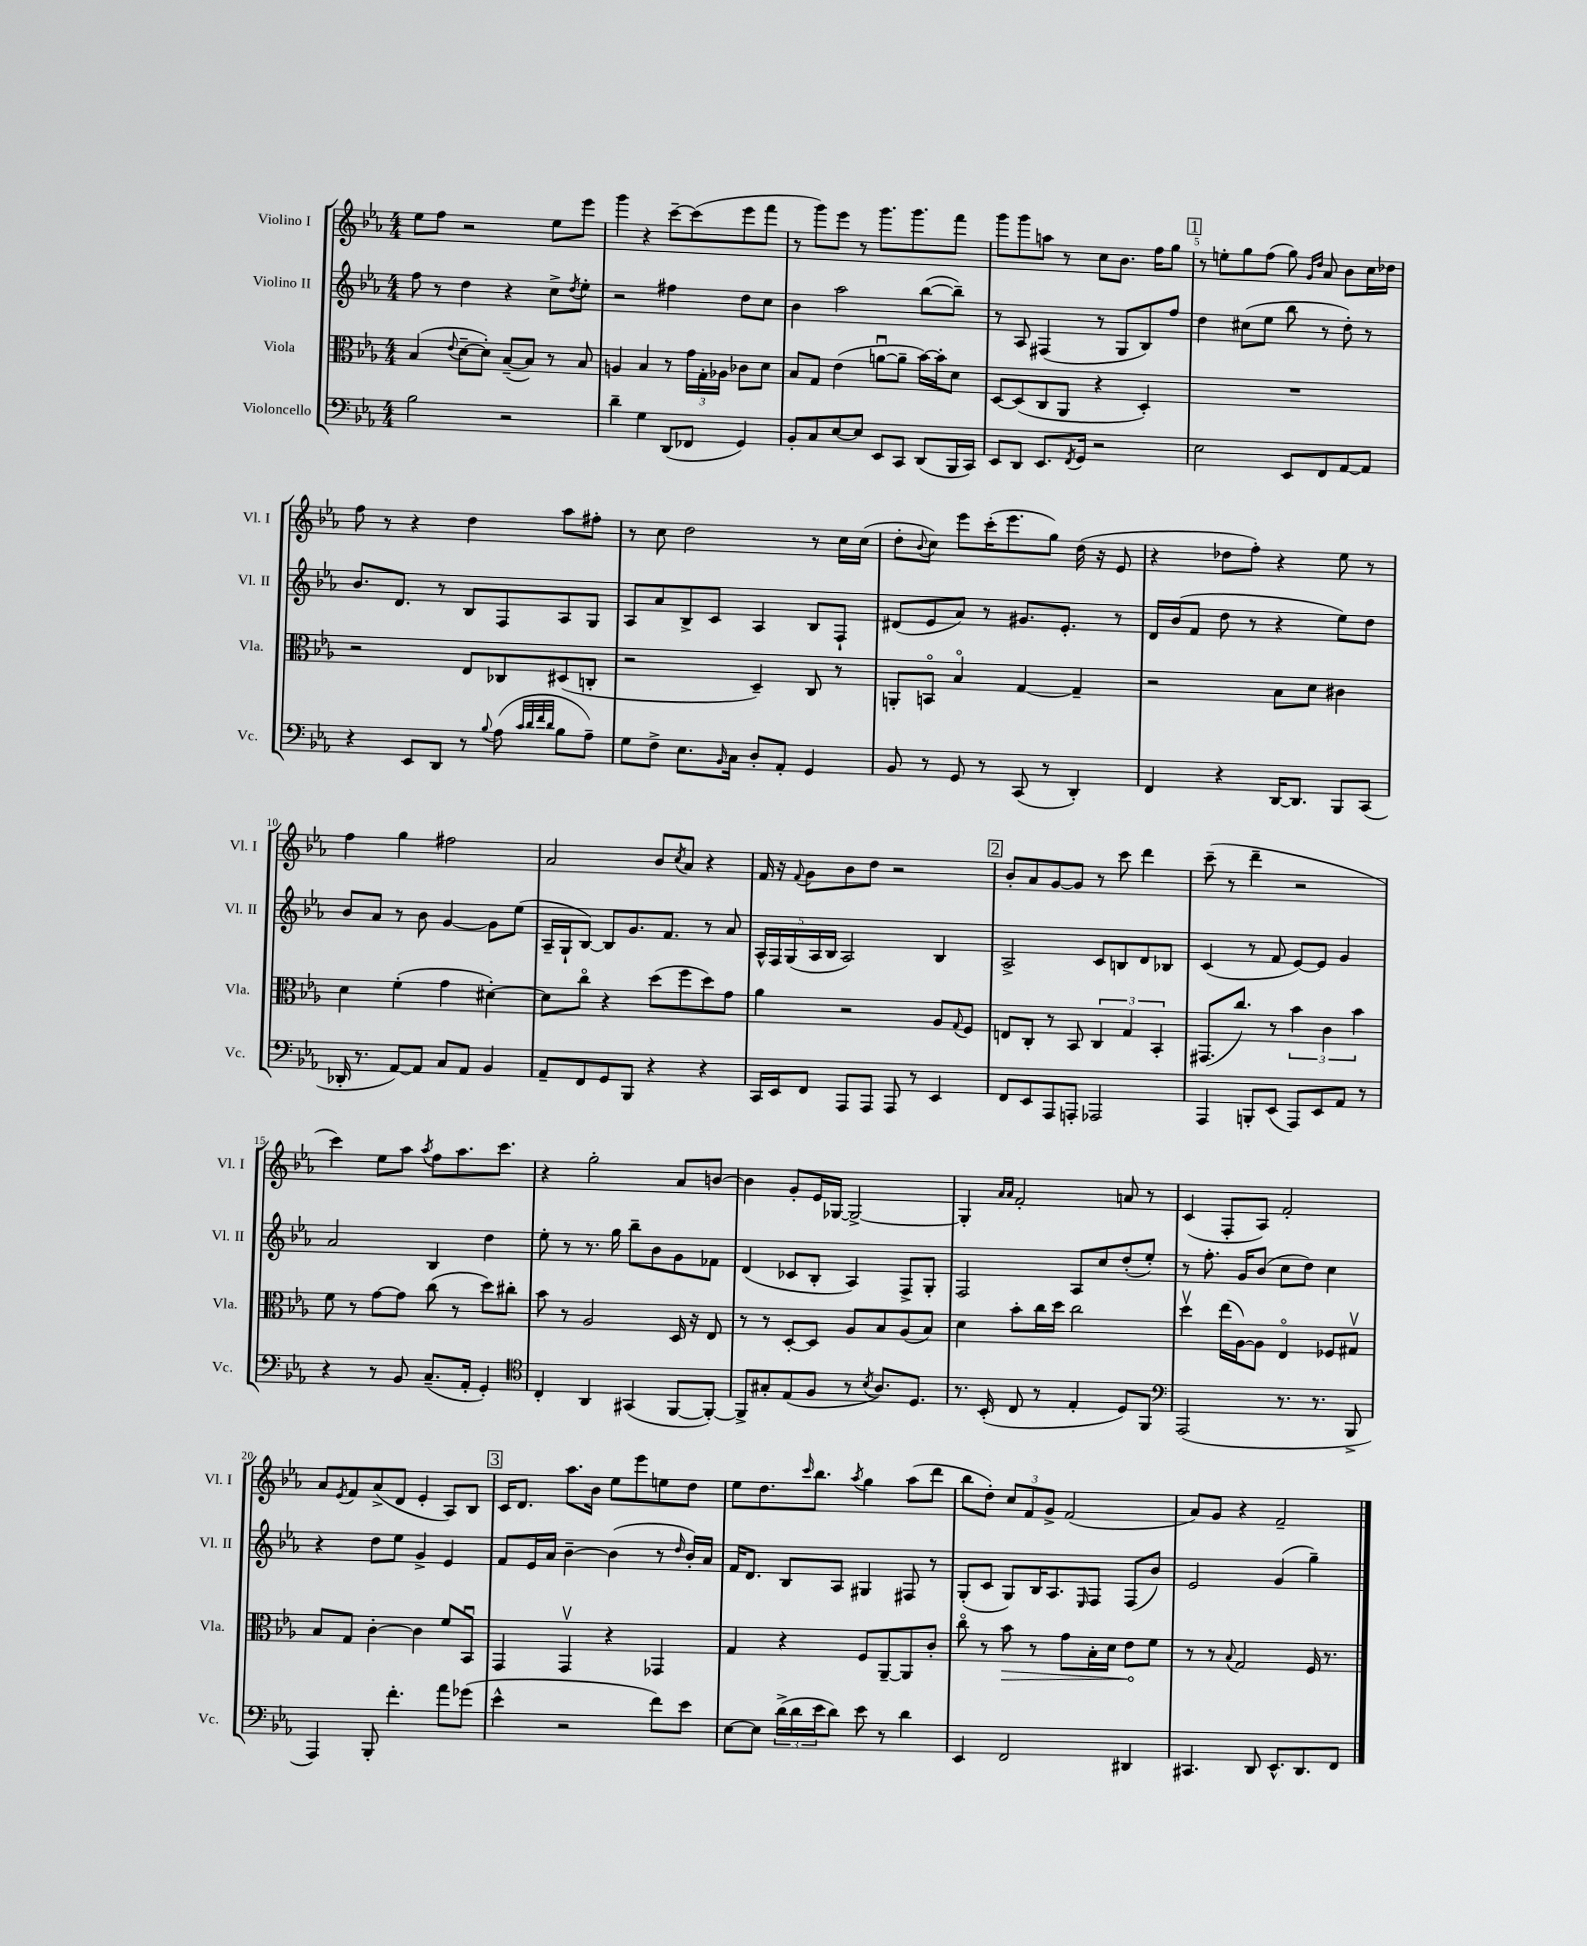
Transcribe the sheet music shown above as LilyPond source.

<<
\new StaffGroup <<
\new Staff = "s0" \with { instrumentName = "Violino I" shortInstrumentName = "Vl. I" } {
    \clef treble \key ees \major \numericTimeSignature \time 4/4
    ees''8 f''8 r2 ees''8 ees'''8 |
    g'''4 r4 c'''8~-- c'''8( ees'''8 f'''8 |
    r8 g'''8) ees'''8 r8 g'''8. g'''8. f'''8 |
    g'''8 g'''8 a''8 r8 c''8 bes'8. f''16 g''8 |
    \mark \markup { \box "1" } r8 e''8-. g''8 f''8( g''8) \grace { g'16 d''16 } aes'8 bes'8 c''16 des''16 |
    f''8 r8 r4 d''4 aes''8 fis''8-. |
    r8 c''8 d''2 r8 c''16 c''16( |
    d''8-. \appoggiatura { bes'8 } c''8) ees'''8 c'''16-.( ees'''8. g''8) d''16( r16 ees'8 |
    r4 des''8 f''8-.) r4 ees''8 r8 |
    f''4 g''4 fis''2 |
    aes'2 bes'8 \acciaccatura { c''8 } aes'8 r4 |
    f'16 r16 \appoggiatura { f'8 } g'8 bes'8 d''8 r2 |
    \mark \markup { \box "2" } bes'8-. aes'8 g'8~ g'8 r8 c'''8 d'''4 |
    c'''8--( r8 d'''4-- r2 |
    c'''4) ees''8 aes''8 \acciaccatura { aes''8 } f''8 aes''8. c'''8. |
    r4 g''2-. aes'8 b'8~ |
    b'4 g'8-. ees'16 ges16~ ges2~-> |
    ges4-. \grace { aes'16 aes'16 } f'2-. a'8 r8 |
    c'4( f8-. aes8) f'2-. |
    aes'8 \acciaccatura { ees'8 } f'8 aes'8->( d'8 ees'4-. aes8) bes8 |
    \mark \markup { \box "3" } c'16 d'8. aes''8. bes'16 ees''8 ees'''8 e''8 d''8 |
    ees''8 d''8. \grace { c'''16 } bes''8. \acciaccatura { aes''8 } g''4 aes''8( d'''8 |
    bes''8 d''8-.) \tuplet 3/2 { c''8 f'8 g'8-> } f'2( |
    aes'8) g'8 r4 f'2-- \bar "|." |
}
\new Staff = "s1" \with { instrumentName = "Violino II" shortInstrumentName = "Vl. II" } {
    \clef treble \key ees \major \numericTimeSignature \time 4/4
    f''8 r8 d''4 r4 c''8-> \acciaccatura { d''8 } ees''8-. |
    r2 fis''4 d''8 c''8 |
    bes'4 aes''2 bes''8~( bes''8--) |
    r8 aes8 fis4( r8 g8 bes8) f''8 |
    \mark \markup { \box "1" } d''4 cis''8( ees''8 bes''8 r8 d''8-.) r8 |
    bes'8. d'8. r8 bes8 f8 aes8 g8 |
    aes8 aes'8 bes8-> c'8 aes4 bes8 f8-! |
    dis'8( ees'8 aes'8) r8 gis'8. ees'8.-. r8 |
    d'16 bes'16( f'8 d''8 r8 r4 ees''8) d''8 |
    bes'8 aes'8 r8 bes'8 g'4~ g'8 ees''8( |
    aes16-- g16-! bes8~) bes8 g'8. f'8. r8 aes'8 |
    \tuplet 5/4 { aes16-^ f16 g16( aes16 bes16 } aes2) bes4 |
    \mark \markup { \box "2" } aes2-> c'8 b8 d'8 bes8 |
    c'4( r8 f'8 ees'8~) ees'8 g'4 |
    aes'2 bes4 d''4 |
    ees''8-. r8 r8. g''16 bes''8-- bes'8 g'8 fes'8 |
    d'4( ces'8 bes8-. aes4) f8-> g8-. |
    f2 aes8 c''8 d''8-.( ees''8-.) |
    r8 f''8.-. g'16 bes'8( c''8 d''8) c''4 |
    r4 d''8 ees''8 g'4-> ees'4 |
    \mark \markup { \box "3" } f'8 ees'16 aes'16 bes'4~-- bes'4( r8 \grace { d''16 } bes'16-.) aes'16 |
    f'16 d'8. bes8 aes8 gis4 fis8 r8 |
    g8-.( c'8 g8) bes16 aes8. \grace { ees16 } f8 f8( bes'8) |
    ees'2 g'4( g''4--) \bar "|." |
}
\new Staff = "s2" \with { instrumentName = "Viola" shortInstrumentName = "Vla." } {
    \clef alto \key ees \major \numericTimeSignature \time 4/4
    bes4( \appoggiatura { ees'8 } d'8~-- d'8-.) bes8~--( bes8) r8 bes8 |
    a4 bes4 r8 \tuplet 3/2 { g'16 g16-. aes16 } ces'8 d'8 |
    bes8 g8 ees'4( a'8~\downbow a'8-- bes'16~) bes'16-. d'8 |
    d8~ d8( c8 aes,8 r4 d4-.) |
    \mark \markup { \box "1" } R1 |
    r2 ees8 ces8 dis8( c8-. |
    r2 d4--) c8 r8 |
    a,8-. b,8\flageolet bes4\flageolet g4~ g4-- |
    r2 bes8 d'8 cis'4 |
    d'4 f'4-.( g'4 dis'4~-.) |
    dis'8 c''8\flageolet r4 d''8( f''8 d''8) g'8 |
    aes'4 r2 aes8 \appoggiatura { g8 } f8 |
    \mark \markup { \box "2" } e8 c8-. r8 bes,8 \tuplet 3/2 { c4 g4 bes,4-. } |
    gis,8.( c''8.) r8 \tuplet 3/2 { bes'4 c'4 bes'4 } |
    f'8 r8 g'8~ g'8 c''8( r8 d''8) cis''8-. |
    bes'8 r8 aes2 d16 r16 ees8 |
    r8 r8 d8~-. d8 aes8 bes8 aes8( bes8) |
    d'4 bes'8-. c''16 d''16 c''2 |
    d''4\upbow ees''16( aes16~) aes8 ees4\flageolet fes8 gis8\upbow |
    bes8 g8 c'4~-. c'4 f'8 bes,8\downbow |
    \mark \markup { \box "3" } g,4 g,4\upbow r4 ges,4 |
    g4 r4 f8 aes,8~-- aes,8 c'8-. |
    c''8\flageolet r8 \once \override Hairpin.circled-tip = ##t bes'8\> r8 g'8 bes16-. d'16 ees'8\! f'8 |
    r8 r8 \appoggiatura { bes8 } g2 f16 r8. \bar "|." |
}
\new Staff = "s3" \with { instrumentName = "Violoncello" shortInstrumentName = "Vc." } {
    \clef bass \key ees \major \numericTimeSignature \time 4/4
    bes2 r2 |
    d'4-- g4 d,8( fes,8 g,4) |
    bes,8-. c8 ees8~ ees8 ees,8 c,8 d,8( bes,,16 c,16) |
    ees,8 d,8 ees,8. \acciaccatura { f,8 } g,16 r2 |
    \mark \markup { \box "1" } ees2 ees,8 f,8 aes,8~ aes,8 |
    r4 ees,8 d,8 r8 \appoggiatura { bes8 } aes8( \grace { c'32 d'32 f'32 d'32 } bes8 aes8--) |
    g8 f8-> ees8. \grace { bes,16 } c16 d8-. aes,8-. g,4 |
    bes,8 r8 g,8 r8 c,8( r8 d,4-.) |
    f,4 r4 d,16~ d,8. bes,,8 c,8( |
    des,16-. r8. aes,8~) aes,8 c8 aes,8 bes,4 |
    aes,8-- f,8 g,8 bes,,8 r4 r4 |
    c,16 ees,16 f,8 aes,,8 aes,,8 aes,,8 r8 ees,4 |
    \mark \markup { \box "2" } f,8 ees,8 aes,,8 a,,8-. aes,,2 |
    aes,,4 b,,8-. ees,8( aes,,8) ees,8 aes,8 r8 |
    r4 r8 bes,8 c8.--( aes,16-. g,4-.) |
    \clef tenor c4-. aes,4 gis,4( f,8~ f,8~-.) |
    f,8-> gis8-. ees8( f8 r8 \acciaccatura { bes8 } aes8.) d8. |
    r8. bes,16-.( c8 r8 ees4-. d8) f,8 |
    \clef bass aes,,2( r8. r8. bes,,8-> |
    aes,,4) bes,,8-. f'4.-. aes'8 ges'8( |
    \mark \markup { \box "3" } ees'4-^ r2 f'8) ees'8 |
    ees8~ ees8 \tuplet 3/2 { d'16->( d'16 ees'16 } d'8) ees'8 r8 d'4 |
    ees,4 f,2 dis,4 |
    cis,4. d,8 ees,8.-^ d,8. f,8 \bar "|." |
}
>>
>>
\layout { \context { \Score \override BarNumber.break-visibility = ##(#f #t #t) barNumberVisibility = #(every-nth-bar-number-visible 5) } }
